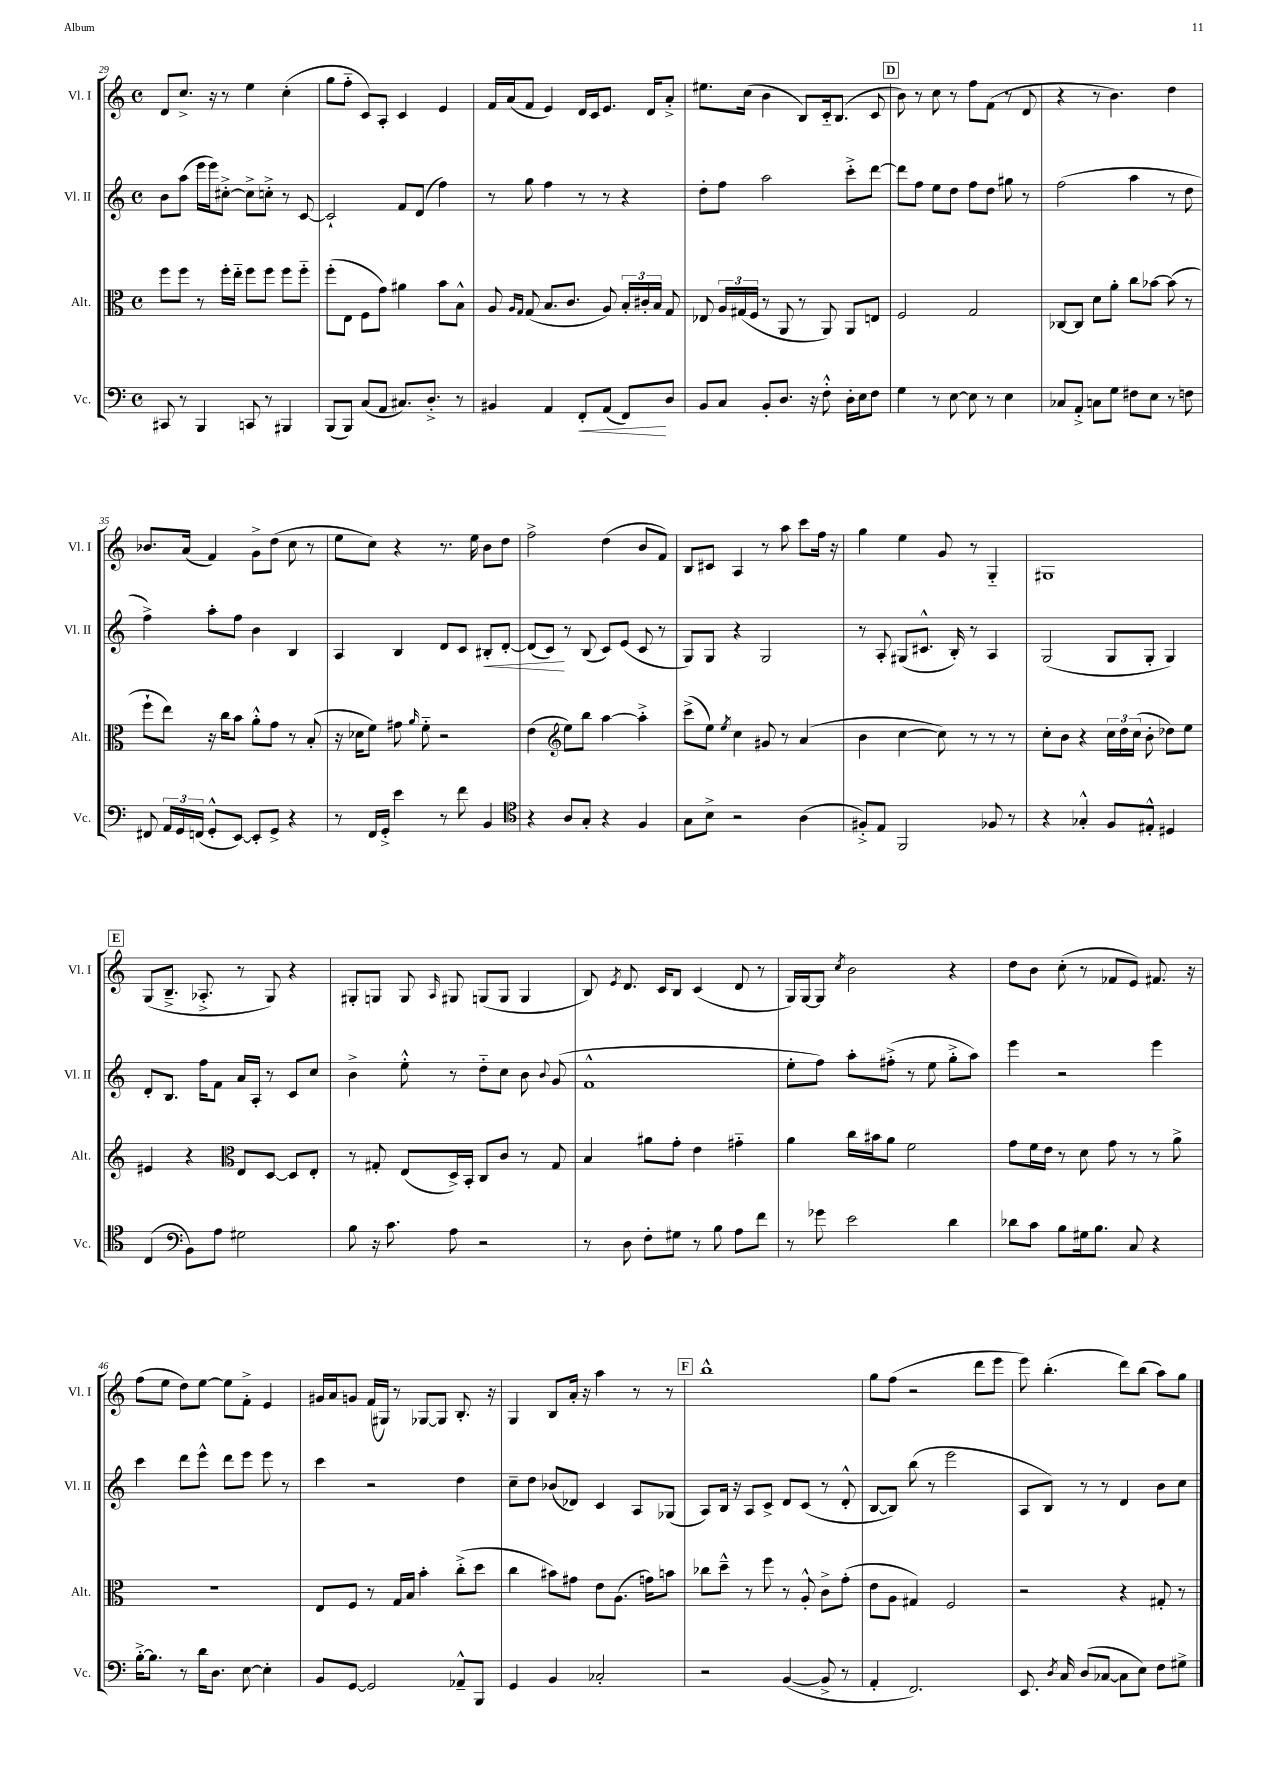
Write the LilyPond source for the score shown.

<<
\new StaffGroup <<
\new Staff = "s0" \with { instrumentName = "Vl. I" shortInstrumentName = "Vl. I" } {
    \clef treble \key c \major \defaultTimeSignature \time 4/4
    \autoBeamOff d'8[ c''8.]-> r16 r8 e''4 c''4-.( |
    g''8[ f''8]-_ c'8[) a8]-. c'4 e'4 |
    f'16[ a'16( f'8] e'4) d'16[ c'16 e'8.] d'16[ a'8]-.-> |
    eis''8.[ c''16]( b'4 b8[) c'16-_ b8.]( c'8 |
    \mark \markup { \box "D" } b'8) r8 c''8 r8 f''8[ f'8]( r8 d'8 |
    r4 r8 b'4.) d''4 |
    bes'8.[ a'16]( f'4) g'8[-> d''8]( c''8 r8 |
    e''8[ c''8]) r4 r8. e''16 b'8[ d''8] |
    f''2-> d''4( b'8[ f'8]) |
    b8[ cis'8] a4 r8 a''8 c'''8[ f''16] r16 |
    g''4 e''4 g'8 r8 g4-_ |
    gis1 |
    \mark \markup { \box "E" } g8[( b8.]---> aes8.-.-> r8 g8) r4 |
    gis8[-. g8] g8 \grace { a16 } gis8 g8[( g8] g4 |
    b8) \acciaccatura { e'8 } d'8. c'16[ b8] c'4( d'8 r8 |
    g16[) g16~ g8] \acciaccatura { c''8 } b'2 r4 |
    d''8[ b'8] c''8-.( r8 fes'8[ e'8]) fis'8. r16 |
    f''8[( e''8] d''8[) e''8]~ e''8[ f'8]-.-> e'4 |
    gis'16[ a'16 g'8] f'16[( gis16]) r8 ges8[~ ges8] b8.-. r16 |
    g4 b8[ a'16]-. r16 a''4 r8 r8 |
    \mark \markup { \box "F" } b''1-^ |
    g''8[ f''8]( r2 d'''8[ e'''8] |
    e'''8) b''4.-.( d'''8[) b''8]( a''8[) g''8] \bar "|." |
}
\new Staff = "s1" \with { instrumentName = "Vl. II" shortInstrumentName = "Vl. II" } {
    \clef treble \key c \major \defaultTimeSignature \time 4/4
    \autoBeamOff b'8[ a''8]( e'''16[ e'''16) cis''8]~-.-> cis''8[-> c''8]-.-> r8 c'8~ |
    c'2-! f'8[ d'8]( f''4) |
    r8 g''8 f''4 r8 r8 r4 |
    d''8[-. f''8] a''2 c'''8[-.-> d'''8]~ |
    \mark \markup { \box "D" } d'''8[ f''8] e''8[ d''8] f''8[ d''8] gis''8 r8 |
    f''2( a''4 r8 d''8 |
    f''4->) a''8[-. f''8] b'4 b4 |
    a4 b4 d'8[ c'8] bis8[-.\< d'8]~-. |
    d'8[( c'8]\!) r8 b8( c'8[) e'8]( c'8 r8 |
    g8[) g8] r4 g2 |
    r8 a8-. gis8[( cis'8.]-^ b16-.) r8 a4 |
    g2( g8[ g8]-. g4) |
    \mark \markup { \box "E" } d'8[-. b8.] f''16[ f'8] a'16[ a16]-. r8 c'8[ c''8] |
    b'4-> e''8-.-^ r8 d''8[-_ c''8] b'8 \appoggiatura { b'8 } g'8( |
    f'1-^ |
    e''8[-. f''8]) a''8[-. fis''8]-.->( r8 e''8 g''8[-.-> a''8]) |
    e'''4 r2 e'''4 |
    c'''4 d'''8[ e'''8]-^ d'''8[ e'''8] e'''8 r8 |
    c'''4 r2 d''4 |
    c''8[-- d''8] bes'8[( des'8]) c'4 a8[ ges8]( |
    \mark \markup { \box "F" } a8[) b16] r16 a8[ c'8]-> d'8[ c'8]( r8 d'8-.-^ |
    b8[~ b8]) b''8( r8 e'''2 |
    a8[ b8]) r8 r8 d'4 b'8[ c''8] \bar "|." |
}
\new Staff = "s2" \with { instrumentName = "Alt." shortInstrumentName = "Alt." } {
    \clef alto \key c \major \defaultTimeSignature \time 4/4
    \autoBeamOff f''8[ f''8] r8 f''16[-. e''16]-_ f''8[ f''8] f''8[ f''8]-_ |
    f''8[-.( e8] f8[ g'8]) ais'4 b'8[ b8]-^ |
    a8 \grace { a16[ g16] } g8( b8.[ c'8.] a8) \tuplet 3/2 { b16[-. cis'16-. b16] } g8 |
    ees8 \tuplet 3/2 { a16[ gis16( f16] } r8 a,8 r8 a,8) a,8[ e8] |
    \mark \markup { \box "D" } f2 g2 |
    ces8[~ ces8] d'8[ a'8]-. c''8[ bes'8]~ bes'8( r8 |
    f''8[-! e''8]) r16 c''16[ b'8] a'8[-.-^ g'8] r8 b8-.( |
    r16 des'16[ f'8]) gis'8 \grace { a'16 } f'8-_ r2 |
    e'4( \clef treble e''8[) b''8] a''4~ a''4-.-> |
    c'''8[->( e''8]) \acciaccatura { e''8 } c''4 gis'8 r8 a'4( |
    b'4 c''4~ c''8) r8 r8 r8 |
    c''8[-. b'8] r4 \tuplet 3/2 { c''16[ d''16 c''16]( } b'8-. des''8[) e''8] |
    \mark \markup { \box "E" } eis'4 r4 \clef alto e8[ d8]~ d8[ e8]-. |
    r8 gis8-. e8[( d16->) b,16]-. c8[ c'8] r8 gis8 |
    b4 ais'8[ g'8]-. e'4 gis'4-_ |
    a'4 c''16[ bis'16 a'8] f'2 |
    g'8[ f'16 e'16] r8 d'8 g'8 r8 r8 a'8-> |
    R1 |
    e8[ f8] r8 g16[ b16] b'4-. c''8[-.->( d''8] |
    c''4 bis'8[) gis'8] e'8[ a8.]( g'16[) b'8] |
    \mark \markup { \box "F" } ces''8[ d''8]---^ r8 f''8 r8 a8-.-^ c'8[-> g'8]-.( |
    e'8[ a8] gis4) f2 |
    r2 r4 gis8-. r8 \bar "|." |
}
\new Staff = "s3" \with { instrumentName = "Vc." shortInstrumentName = "Vc." } {
    \clef bass \key c \major \defaultTimeSignature \time 4/4
    \autoBeamOff cis,8 r8 b,,4 c,8 r8 bis,,4 |
    b,,8[( b,,8]) c8[( a,8] cis8.[) d8.]-.-> r8 |
    bis,4 a,4 f,8[-.\< a,8]( f,8[\!) d8] |
    b,8[ c8] b,8[-. d8.] r16 f8-.-^ d16[-. e16 f8] |
    \mark \markup { \box "D" } g4 r8 e8~ e8 r8 e4 |
    ces8[ a,8]-.-> c8[ g8] fis8[ e8] r8 f8 |
    fis,8 \tuplet 3/2 { a,16[ g,16 f,16]( } g,8[-.-^ e,8]~) e,8[-. g,8]-> r4 |
    r8 f,16[ g,16]-.-> e'4 r8 f'8 b,4 |
    \clef tenor r4 a8[ g8]-. r4 f4 |
    g8[ b8]-> r2 a4( |
    fis8[-.->) e8] f,2 fes8 r8 |
    r4 ges4-.-^ f8[ eis8]-.-^ dis4 |
    \mark \markup { \box "E" } c4( \clef bass b,8[) a8] gis2 |
    b8 r16 c'8. a8 r2 |
    r8 d8 f8[-. gis8] r8 b8 a8[ f'8] |
    r8 ges'8 e'2 d'4 |
    des'8[ c'8] b8[ gis16 b8.] c8 r4 |
    b16[~-.-> b8.] r8 d'16[ d8.] e8~ e4-. |
    b,8[ g,8]~ g,2 aes,8[---^ b,,8] |
    g,4 b,4 ces2-. |
    \mark \markup { \box "F" } r2 b,4~( b,8-> r8 |
    a,4-. f,2.) |
    e,8. \acciaccatura { d8 } c16 d8[( ces8]~ ces8[ e8]) f8[ gis8]-> \bar "|." |
}
>>
>>
\layout { \context { \Score currentBarNumber = #29 } }
